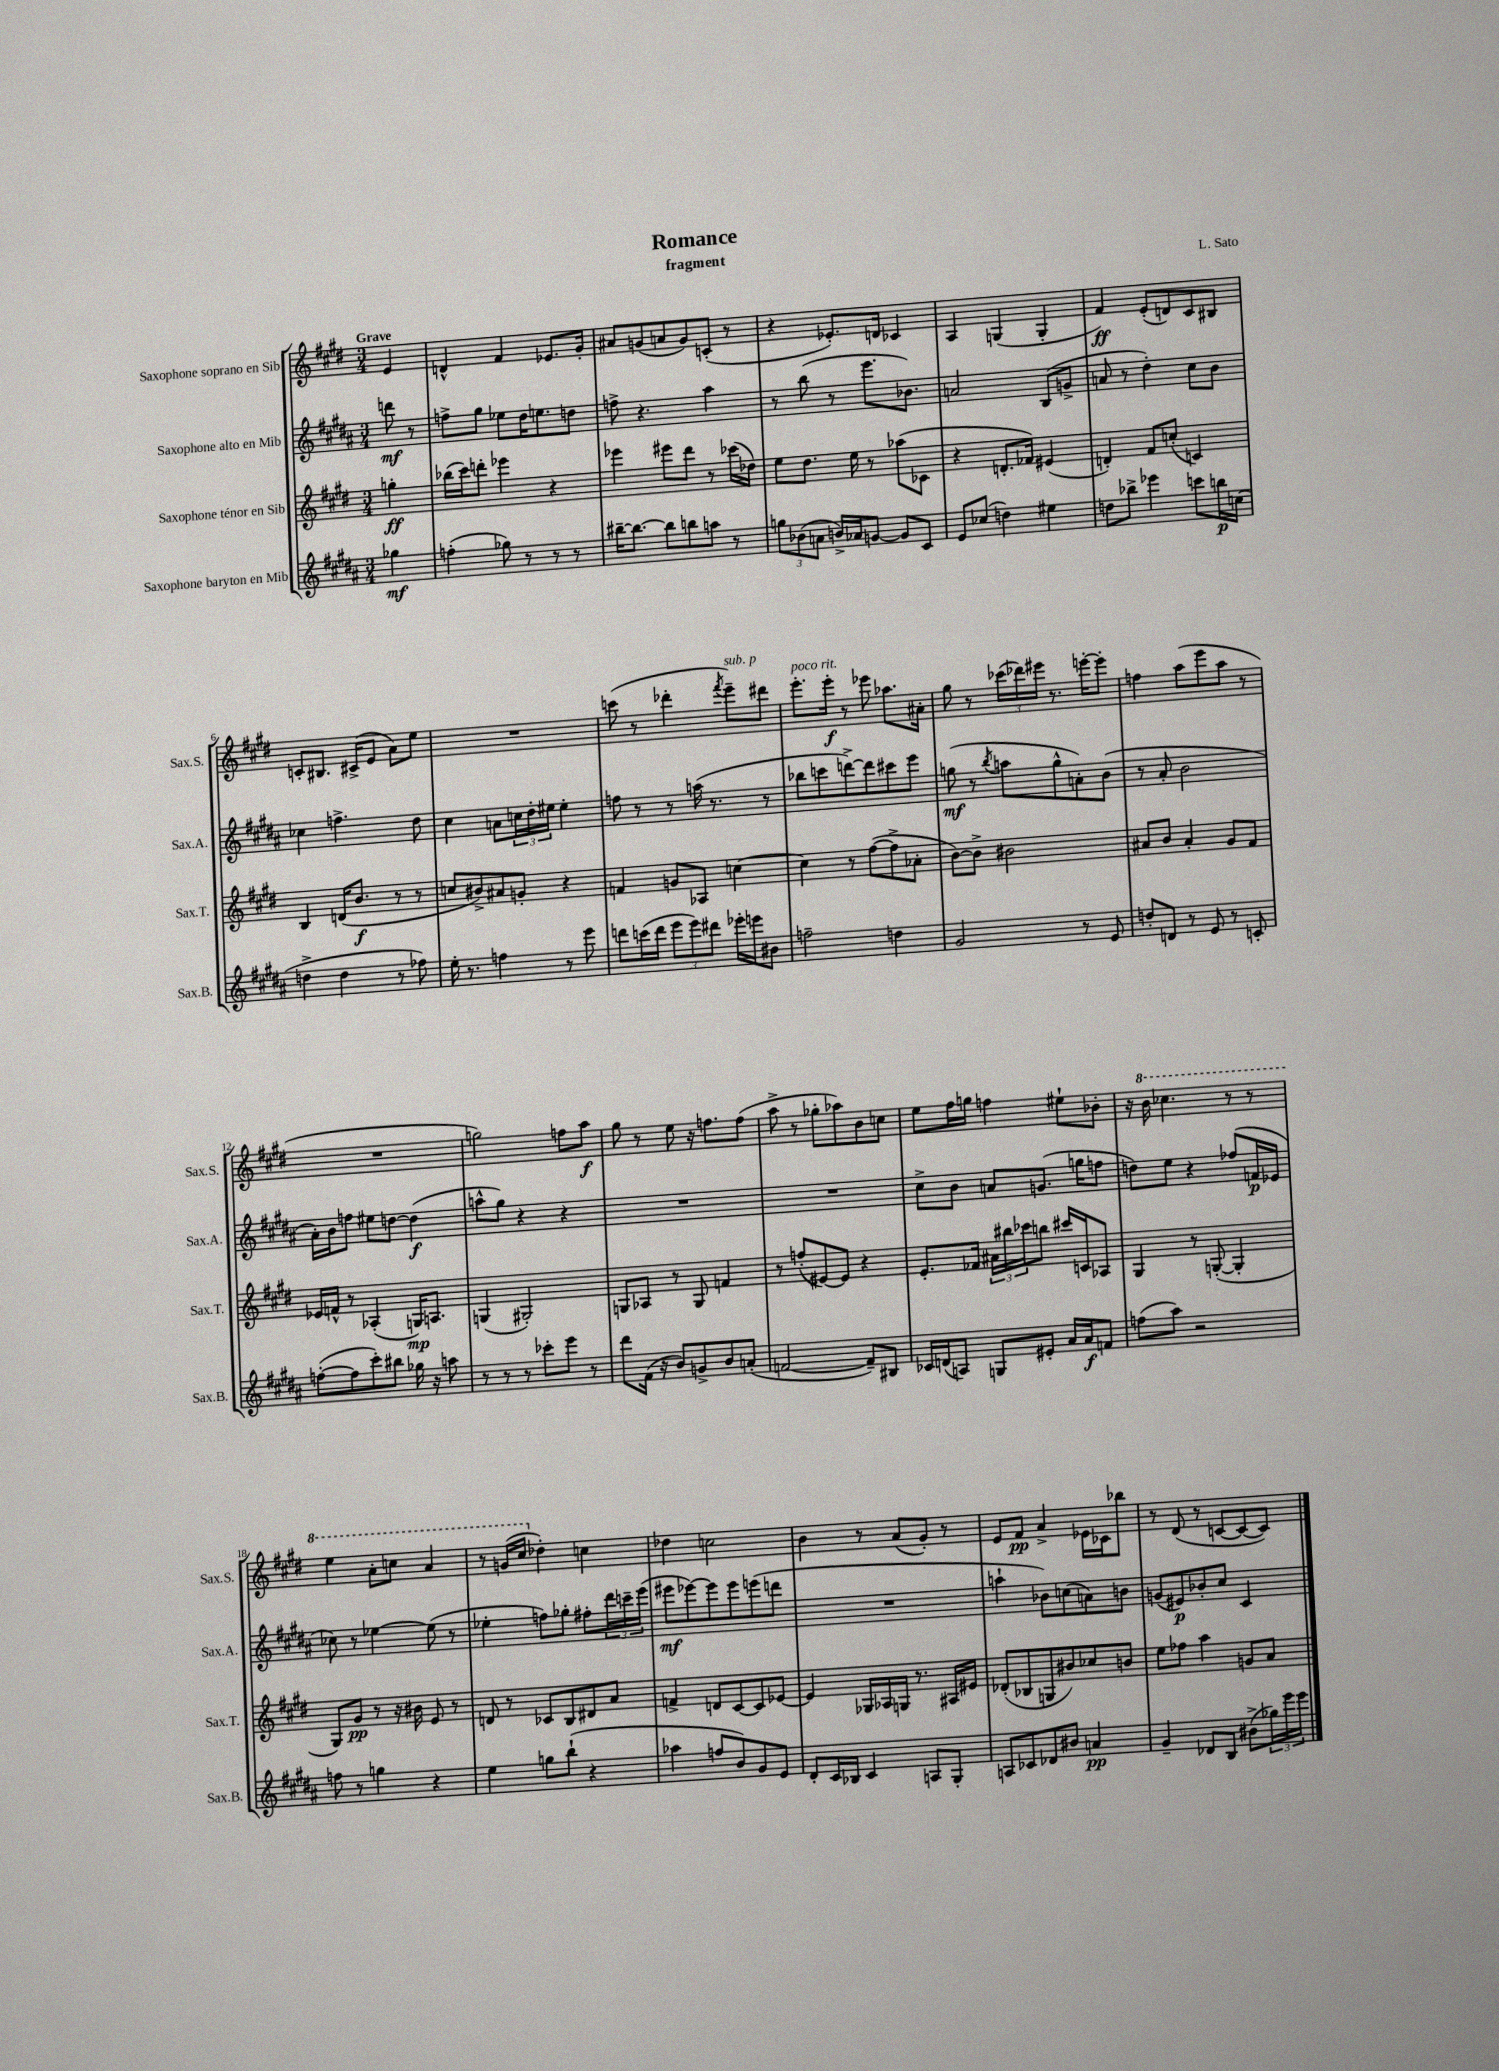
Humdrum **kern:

**kern	**dynam	**kern	**dynam	**kern	**dynam	**kern	**dynam
*part4	*part4	*part3	*part3	*part2	*part2	*part1	*part1
*staff4	*staff4	*staff3	*staff3	*staff2	*staff2	*staff1	*staff1
*I"Saxophone baryton en Mib	*	*I"Saxophone ténor en Sib	*	*I"Saxophone alto en Mib	*	*I"Saxophone soprano en Sib	*
*I'Sax.B.	*	*I'Sax.T.	*	*I'Sax.A.	*	*I'Sax.S.	*
*clefG2	*	*clefG2	*	*clefG2	*	*clefG2	*
*k[f#c#g#d#a#]	*	*k[f#c#g#d#]	*	*k[f#c#g#d#a#]	*	*k[f#c#g#d#]	*
*M3/4	*	*M3/4	*	*M3/4	*	*M3/4	*
=	=	=	=	=	=	=	=
!	!	!	!	!	!	!LO:TX:a:B:t=Grave	!
4gg-X\	mf	4ggn'\	ff	8dddn\	mf	4e/	.
.	.	.	.	8r	.	.	.
=1	=1	=1	=1	=1	=1	=1	=1
(4ffn'\	.	(16bb-X\LL	.	8ffn^\L	.	4dn^^/	.
.	.	16ccc#\J)	.	.	.	.	.
.	.	8dddn'\J	.	8gg#\J	.	.	.
8gg-X\)	.	4eee-X\	.	8ee-X\L	.	4f#/	.
8r	.	.	.	16dd#\K	.	.	.
.	.	.	.	8.een\	.	.	.
8r	.	4r	.	.	.	8.e-X/L	.
8r	.	.	.	8ddn\J	.	.	.
.	.	.	.	.	.	16g#'/Jk	.
=2	=2	=2	=2	=2	=2	=2	=2
[16bb#X~\KL	.	4eee-X\	.	8ffn^\	.	8a#X/L	.
8.bb#\J_	.	.	.	.	.	.	.
.	.	.	.	4.r	.	(8gn/	.
8bb#\L]	.	8eee#X\L	.	.	.	8an/	.
8bbn\	.	8ddd#\J	.	.	.	8g/)	.
8aan\J	.	8r	.	4aa#\	.	(8cn'/J	.
8r	.	(16ccc-X\LL	.	.	.	8r	.
.	.	16dd-X\JJ)	.	.	.	.	.
=3	=3	=3	=3	=3	=3	=3	=3
12ggn\L	.	8ee\L	.	8r	.	4r	.
(12b-X\	.	.	.	.	.	.	.
.	.	8.dd#\J	.	(8bb\	.	.	.
12an\J	.	.	.	.	.	.	.
16bn^/LL)	.	.	.	8r	.	8.e-X'/L)	.
16a-X/J	.	16ee\	.	.	.	.	.
[8gn/J	.	8r	.	8.eee\L	.	.	.
.	.	.	.	.	.	16dn/Jk	.
8g/L]	.	(8aa-X\L	.	.	.	4c-X/	.
.	.	.	.	8.b-X\J)	.	.	.
8c#/J	.	8c-X\J	.	.	.	.	.
=4	=4	=4	=4	=4	=4	=4	=4
8e/L	.	4r	.	2an/	.	4A/	.
(8cc-X/J	.	.	.	.	.	.	.
4ddn\)	.	8.dn'/L	.	.	.	(4Gn/	.
.	.	16f-X/Jk)	.	.	.	.	.
4ee#X\	.	(4e#X/	.	(8B/L	.	4G'/	.
.	.	.	.	8gn^/J	.	.	.
=5	=5	=5	=5	=5	=5	=5	=5
8ddn\L	.	4dn'/)	.	8an/	.	4f#/)	ff
8bb-X^\J	.	.	.	8r	.	.	.
4eee-X\	.	8f#/L	.	4dd#'\)	.	(8e'/L	.
.	.	(8ccn'/J	.	.	.	8dn/)	.
8cccn\L	.	4cn/)	.	8cc#\L	.	8c#/	.
16bbn\L	p	.	.	8b\J	.	8B#X/J	.
(16ccn\JJ	.	.	.	.	.	.	.
!!LO:LB:g=z
=6	=6	=6	=6	=6	=6	=6	=6
4ddn^\	.	4B/	.	4cc-X\	.	8cn'/L	.
.	.	.	.	.	.	8.B#X/J	.
4dd\	.	(16dn/KL	.	4.ffn^\	.	.	.
.	.	8.b/J	f	.	.	(16c#X^/KL	.
.	.	.	.	.	.	8e/J	.
8r	.	8r	.	.	.	8a\L)	.
8ff-X\)	.	8r	.	8dd#\	.	8ee\J	.
=7	=7	=7	=7	=7	=7	=7	=7
16ee'\	.	8ccn/L	.	4cc#\	.	2.r	.
8.r	.	.	.	.	.	.	.
.	.	8b#X^/)	.	.	.	.	.
4ffn\	.	8a#X/	.	8an\L	.	.	.
.	.	8gn'/J	.	24ccn\L	.	.	.
.	.	.	.	24dd#'\	.	.	.
.	.	.	.	24ee#X\JJ	.	.	.
8r	.	4r	.	4ee#'\	.	.	.
8eee\	.	.	.	.	.	.	.
=8	=8	=8	=8	=8	=8	=8	=8
8dddn\L	.	4fn/	.	8ffn\	.	(8cccn\	.
(16cccn\L	.	.	.	8r	.	8r	.
16ddd\JJ	.	.	.	.	.	.	.
12eee\L	.	8gn/L	.	8r	.	4ddd-X'\	.
12eee\)	.	.	.	.	.	.	.
.	.	8A-X/J	.	(16aan\	.	.	.
12ddd#X\J	.	.	.	.	.	.	.
.	.	.	.	8.r	.	.	.
.	.	.	.	.	.	8qfff#/	.
!	!	!	!	!	!	!LO:TX:a:i:t=sub. p	!
16eee-X'\LL	.	[4ccn\	.	.	.	8eee~\L)	.
16eeen\J	.	.	.	.	.	.	.
8b#X\J	.	.	.	8r	.	8ddd#X\J	.
=9	=9	=9	=9	=9	=9	=9	=9
!	!	!	!	!	!	!LO:TX:a:i:t=poco rit.	!
2ffn~\	.	4cc\]	.	8bb-X\L	.	8.eee'\L	.
.	.	.	.	8cccn\	.	.	.
.	.	.	.	.	.	16eee'\Jk	f
.	.	8r	.	[8dddn^\)	.	8r	.
.	.	([8ff#\L	.	8ddd\]	.	8eee-X\	.
4ddn\	.	8ff#^\]	.	8ccc#X\	.	8.aa-X\L	.
.	.	8a-X'\J	.	8eee\J	.	.	.
.	.	.	.	.	.	16a#X'\Jk	.
=10	=10	=10	=10	=10	=10	=10	=10
2g#/	.	[8b\L)	.	(8ggn\	mf	8gg#\	.
.	.	8b^\J]	.	8r	.	8r	.
.	.	.	.	8qbb/	.	.	.
.	.	2b#X\	.	8aan\L	.	(24ccc-X\LL	.
.	.	.	.	.	.	24ddd-X\)	.
.	.	.	.	.	.	24eee#X\JJ	.
.	.	.	.	8gg^^\	.	8.r	.
8r	.	.	.	8an'\)	.	.	.
.	.	.	.	.	.	[16eeen'\KL	.
8e/	.	.	.	(8b\J	.	8eee'\J]	.
=11	=11	=11	=11	=11	=11	=11	=11
8ddn'/L	.	8a#X/L	.	8r	.	4ffn\	.
8dn/J	.	8b/J	.	8a#'/	.	.	.
8r	.	4a#'/	.	2b\	.	(8aa\L	.
8e/	.	.	.	.	.	8eee\	.
8r	.	8g#/L	.	.	.	8aa\J	.
8cn'/	.	8f#/J	.	.	.	8r	.
!!LO:LB:g=z
=12	=12	=12	=12	=12	=12	=12	=12
([8ffn'\L	.	16e-X/LL	.	16a#'\LL)	.	2.r	.
.	.	16fn^^/JJ	.	16b\J	.	.	.
8ff\]	.	8r	.	8ffn\J	.	.	.
8ccc#'\)	.	(4A-X'/	.	8ee#X\L	.	.	.
8bb#X\J	.	.	.	[8ddn\J	.	.	.
16gg-X\	.	16Gn/KL)	mp	(4dd\]	f	.	.
16r	.	8.An/J	.	.	.	.	.
8aan\	.	.	.	.	.	.	.
=13	=13	=13	=13	=13	=13	=13	=13
8r	.	(4Gn/	.	8aan^^\L	.	2ggn\)	.
8r	.	.	.	8gg#\J)	.	.	.
8r	.	2G#X'/)	.	4r	.	.	.
8ccc-X'\L	.	.	.	.	.	.	.
8eee\J	.	.	.	4r	.	8ffn\L	.
8r	.	.	.	.	.	8aa\J	f
=14	=14	=14	=14	=14	=14	=14	=14
8ddd#\L	.	8Gn/L	.	2.r	.	8gg#\	.
(16f#\Jk	.	8A-X/J	.	.	.	8r	.
16r	.	.	.	.	.	.	.
8b/L)	.	8r	.	.	.	8ee\	.
8gn^/	.	8G/	.	.	.	16r	.
.	.	.	.	.	.	8.ffn\L	.
8b/	.	4fn/	.	.	.	.	.
(8an'/J	.	.	.	.	.	(8ff\J	.
=15	=15	=15	=15	=15	=15	=15	=15
[2fn/	.	8r	.	2.r	.	8aa^\	.
.	.	(8ffn'/L	.	.	.	8r	.
.	.	[8e#X/)	.	.	.	8gg-X'\L	.
.	.	8e#/J]	.	.	.	8aa-X\)	.
8f~/L])	.	4r	.	.	.	8b\	.
8B#X/J	.	.	.	.	.	8ccn\J	.
=16	=16	=16	=16	=16	=16	=16	=16
16c-X/LL	.	8.e'/L	.	8cc#^\L	.	8ee\L	.
(16dn/J	.	.	.	.	.	.	.
8An/J)	.	.	.	8b\J	.	16ff#\L	.
.	.	16f-X/Jk	.	.	.	16ggn\JJ	.
8Gn/L	.	24a#X\LL	.	8an/L	.	4ffn\	.
.	.	24bb#X\	.	.	.	.	.
.	.	24ccc-X\J	.	.	.	.	.
8e#X'/J	.	8bbn\J	.	(8.gn/J	.	.	.
16a#/LL	.	16ccc#X/LL	.	.	.	8ee#X`\L	.
16a#/J	f	16cn/J	.	16ggn\KL	.	.	.
8fn/J	.	8A-X/J	.	8ffn\J	.	8b-X'\J	.
=17	=17	=17	=17	=17	=17	=17	=17
(8ffn\L	.	4G#/	.	8ddn\L)	.	16r	.
*	*	*	*	*	*	*8va	*
.	.	.	.	.	.	16bb\	.
8aa#\J)	.	.	.	8ee\J	.	4.ccc-X\	.
2r	.	8r	.	4r	.	.	.
.	.	([8Gn'/	.	.	.	.	.
.	.	4G'/]	.	(8ff-X/L	.	8r	.
.	.	.	.	16fn/L	p	8r	.
.	.	.	.	16e-X/JJ	.	.	.
!!LO:LB:g=z
=18	=18	=18	=18	=18	=18	=18	=18
8ffn\	.	8G#/L)	.	8cc-X\)	.	4eee\	.
8r	.	8g#/J	pp	8r	.	.	.
4ggn\	.	8r	.	[4ee-X\	.	8aa'\L	.
.	.	16r	.	.	.	8cccn\J	.
.	.	16b#X\	.	.	.	.	.
4r	.	8e/	.	(8ee-\]	.	4aa/	.
.	.	8r	.	8r	.	.	.
=19	=19	=19	=19	=19	=19	=19	=19
4ee\	.	8dn/	.	4ee-X'\	.	8r	.
.	.	8r	.	.	.	(16ggn/LL	.
.	.	.	.	.	.	16ccc#/JJ	.
*	*	*	*	*	*	*X8va	*
8ggn\L	.	8c-X/L	.	8ffn\L)	.	4dd-X'\)	.
(8bb`\J	.	8B/	.	8gg-X'\J	.	.	.
4r	.	8d#X/	.	8ff#X'\L	.	4ccn\	.
.	.	8a/J	.	24ddd#\L	.	.	.
.	.	.	.	24cccn~\	.	.	.
.	.	.	.	(24eee\JJ	.	.	.
=20	=20	=20	=20	=20	=20	=20	=20
4aa-X\	.	4fn^/	.	8eee#X\L	mf	4dd-X\	.
.	.	.	.	[8eee-X\)	.	.	.
8ffn/L	.	8dn/L	.	8eee-\]	.	2ccn\	.
8b/)	.	[8c#/	.	8eee-\	.	.	.
8g#/	.	8c#/]	.	(8eeen\	.	.	.
8e/J	.	[8e-X/J	.	8dddn\J	.	.	.
=21	=21	=21	=21	=21	=21	=21	=21
8d#'/L	.	4e-/]	.	2.r	.	4b\	.
16c#/L	.	.	.	.	.	.	.
16B-X/JJ	.	.	.	.	.	.	.
4c#/	.	16G-X/LL	.	.	.	8r	.
.	.	16A-X/	.	.	.	.	.
.	.	16Gn/JJ	.	.	.	(8a/L	.
.	.	8.r	.	.	.	.	.
8An/L	.	.	.	.	.	8g#'/J)	.
8G#'/J	.	16A#X/LL	.	.	.	8r	.
.	.	16e#X/JJ	.	.	.	.	.
=22	=22	=22	=22	=22	=22	=22	=22
8An/L	.	(8d-X'/L	.	4aan`\	.	8e/L	.
8c-X/	.	8B-X/	.	.	.	8f#/J	pp
8d-X/	.	8Gn/	.	8b-X\L)	.	4a^/	.
8b#X/J	.	8b#X/)	.	(8ccn\	.	.	.
4an/	pp	8cc-X/	.	8an\)	.	16e-X\LL	.
.	.	.	.	.	.	16c-X\J	.
.	.	8bn/J	.	8bn\J	.	8bb-X\J	.
=23	=23	=23	=23	=23	=23	=23	=23
4g#~/	.	8ee\L	.	(8gn/L	.	8r	.
.	.	8ff-X\J	.	8e#X/)	p	(8d#/	.
8d-X/L	.	4aa\	.	8b-X'/	.	8r	.
8B/J	.	.	.	8cc#/J	.	[8cn/L	.
(8b#X^\L	.	8gn/L	.	4c#/	.	8c/_	.
24gg-X\L)	.	8a/J	.	.	.	8c/J])	.
24eee\	.	.	.	.	.	.	.
24eee\JJ	.	.	.	.	.	.	.
==	==	==	==	==	==	==	==
*-	*-	*-	*-	*-	*-	*-	*-
